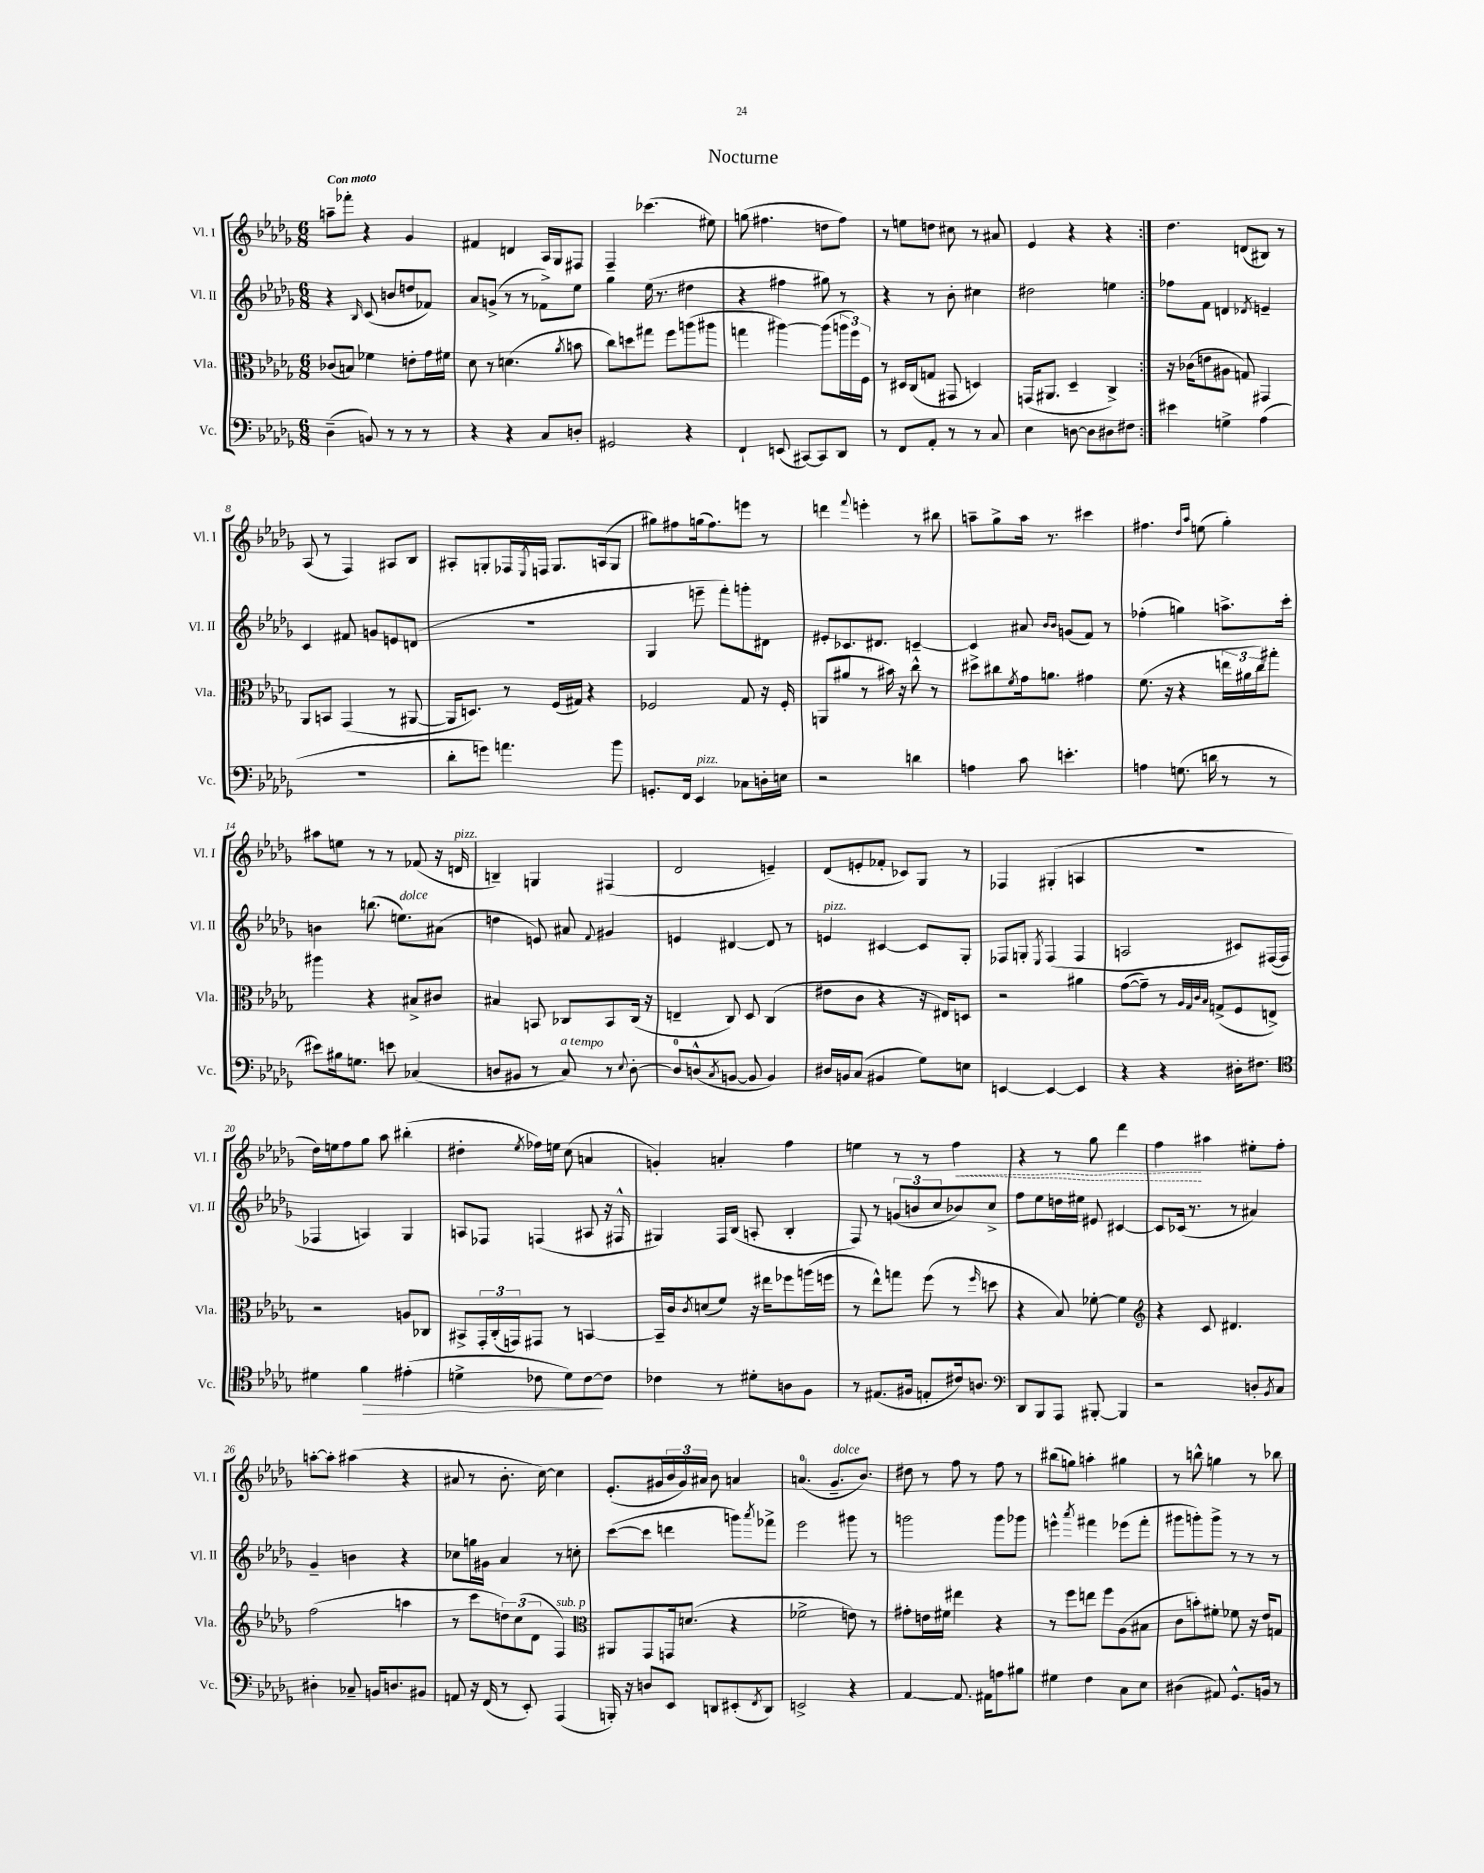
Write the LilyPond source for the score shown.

\header { title = "Nocturne" }
<<
\new StaffGroup <<
\new Staff = "s0" \with { instrumentName = "Vl. I" shortInstrumentName = "Vl. I" } {
    \clef treble \key des \major \numericTimeSignature \time 6/8 \tempo "Con moto"
    \repeat volta 2 { a''8-- fes'''8-. r4 ges'4 |
    fis'4 d'4 aes16 ges16 fis8 |
    f4-- ces'''4.( eis''8) |
    g''8( fis''4. d''8 fis''8) |
    r8 e''8 d''8 cis''8 r8 ais'8 |
    ees'4 r4 r4 | }
    des''4. d'8( bis8) r8 |
    aes8( r8 f4) ais8 bes8 |
    ais8-. g8-. fes16 \acciaccatura { ees8 } f16 g8. a16( g8 |
    gis''8) fis''8 g''16( fis''8.) e'''8 r8 |
    d'''4 \appoggiatura { f'''8 } e'''4-. r8 bis''8 |
    a''8-- ges''8-> a''16 r8. cis'''4 |
    fis''4. \grace { des''16 aes''16 } e''8( ges''4-.) |
    ais''8 e''8 r8 r8 fes'8( r16 d'16^\markup { \italic "pizz." } |
    b4--) g4 fis4( |
    des'2 e'4--) |
    des'8( e'8-. fes'8-. ces'8) ges8 r8 |
    fes4 gis4-.( a4 |
    R2. |
    des''16) e''16 f''8 ges''8 aes''8 bis''4-.( |
    dis''4-. \acciaccatura { ees''8 } fes''16) e''16 c''8( a'4 |
    g'4-.) a'4-. f''4 |
    e''4 r8 r8 \once \override Hairpin.style = #'dashed-line f''4\< |
    r4 r8 ges''8 des'''4 |
    f''4\! ais''4 eis''8-. f''8-. |
    a''8~-. a''8-. ais''4( r4 |
    ais'8 r8 bes'8.-. c''16~) c''4 |
    ees'8.-.( gis'16 \tuplet 3/2 { bes'16 gis'16) ais'16 } bes'8 a'4 |
    a'4.-0( ges'8.--^\markup { \italic "dolce" } bes'8.) |
    dis''8 r8 f''8 r8 f''8 r8 |
    bis''8( g''8) a''4-. gis''4 |
    r8 b''8-^ g''4 r8 bes''8 \bar "|." |
}
\new Staff = "s1" \with { instrumentName = "Vl. II" shortInstrumentName = "Vl. II" } {
    \clef treble \key des \major \numericTimeSignature \time 6/8
    \repeat volta 2 { r4 \grace { bes16 } c'8( b'8 d''8 fes'8) |
    aes'8 g'8->( r8 r8 fes'8->) ees''8 |
    ges''4 ees''16( r8. dis''4 |
    r4 fis''4 gis''8) r8 |
    r4 r8 bes'8-. cis''4 |
    dis''2 e''4 | }
    fes''8 f'8 d'4 \acciaccatura { des'8 } e'4-- |
    c'4 fis'8 g'8 e'8 d'8( |
    R2. |
    ges4 e'''8-- f'''8-.) g'''8-. dis'8 |
    eis'8-. ces'8. dis'8. c'4~-- |
    c'4 ais'8 \grace { bes'16 bes'16 } g'8( f'8) r8 |
    fes''4-.( g''4) a''8.-> c'''16-. |
    b'4 b''8.( e''8.^\markup { \italic "dolce" }) ais'8( |
    d''4 e'8) ais'8 \appoggiatura { f'8 } gis'4 |
    e'4 dis'4~ dis'8 r8 |
    e'4^\markup { \italic "pizz." } cis'4~ cis'8 ges8-. |
    fes8 g8-. \acciaccatura { ees8 } fes4( fes4 |
    a2 cis'8) fis16~( fis16 |
    fes4 a4) ges4 |
    a8 fes8 f4( ais8 r16 fis16-^ |
    gis4) f16 bes16( a8-. bes4-. |
    f8) r8 \tuplet 3/2 { g'8( b'8 c''8 } bes'8) c''8-> |
    f''8 ees''8 d''16 eis''16 eis'8 cis'4~ |
    cis'8 ces'16( r8. r8 ais'4) |
    ges'4-- b'4 r4 |
    ces''8 g''16 gis'16 aes'4 r8 c''8-. |
    c'''8~( c'''8 d'''4 g'''8) \acciaccatura { aes'''8 } fes'''8-> |
    ees'''2 gis'''8 r8 |
    g'''2 g'''8 ges'''8 |
    e'''4-^ \acciaccatura { aes'''8 } fis'''4 ees'''8( fis'''8-. |
    gis'''8 g'''8-.) g'''8-> r8 r8 r8 \bar "|." |
}
\new Staff = "s2" \with { instrumentName = "Vla." shortInstrumentName = "Vla." } {
    \clef alto \key des \major \numericTimeSignature \time 6/8
    \repeat volta 2 { ces'8( b8) fes'4 e'8-. ges'16 fis'16 |
    des'8 r8 d'4.( \acciaccatura { aes'8 } b'8 |
    c''8) d''8 gis''8 f''8 a''8( ais''8 |
    g''4 ais''4~) ais''8( \tuplet 3/2 { a''16 f''16) f16 } |
    r8 dis16 c16( g8 gis,8 d4) |
    g,16( ais,8. des4-- c4->) | }
    r16 ces'16( e'8 ais8 g8) gis,4 |
    aes,8 b,8 ges,4( r8 ais,8~ |
    ais,16 d8.) r8 f16( gis16) r4 |
    fes2 ges8 r16 fes16-. |
    a,8( ais'8 r8 bis'16) r16 c''8-^ r8 |
    dis''8-> cis''8 \acciaccatura { f'8 } ges'16 a'8. gis'4 |
    f'8.( r16 r4 \tuplet 3/2 { e''16 ais'16 c''16) } gis''8-. |
    ais''4 r4 bis8-> cis'8 |
    bis4 b,8 ces8 b,8 ces16( r16 |
    e4-- c8) des8 c4( |
    eis'8 c'8 r4 r16 eis16) d8 |
    r2 ais'4 |
    ges'8~( ges'8--) r8 \grace { aes32 ges32 c'32 bes32 } g8->( f8 e8->) |
    r2 a8 ces8 |
    bis,8-> \tuplet 3/2 { ges,16-. c16-.( g,16) } gis,8 r8 b,4~ |
    b,16-- c'16 \acciaccatura { c'8 } d'8( f'8) r16 eis''16 fes''8 a''16( f''16 |
    r8 ees''8-^) g''8 f''8( r8 \grace { f''16 } d''8 |
    r4 bes8) fes'8~-. fes'4 |
    \clef treble r4 c'8 dis'4. |
    f''2( a''4 |
    r8 c'''8 \tuplet 3/2 { d''8) c''8( des'8 } f4^\markup { \italic "sub. p" }) |
    \clef alto ais,8 ges,8 g,16 d'8.( r4 |
    fes'2-> e'8) r8 |
    gis'8-. e'16 fis'16 eis''4 r4 |
    r8 f''8 e''8 f''8 aes8( bis8 |
    c'8 b'8-.) fis'8-. fes'8 r16 ees'16 g8 \bar "|." |
}
\new Staff = "s3" \with { instrumentName = "Vc." shortInstrumentName = "Vc." } {
    \clef bass \key des \major \numericTimeSignature \time 6/8
    \repeat volta 2 { des4--( b,8) r8 r8 r8 |
    r4 r4 c8 d8-. |
    gis,2 r4 |
    f,4-! e,8( cis,8~) cis,8 des,8 |
    r8 f,8 aes,8-. r8 r8 c8 |
    ees4 d8~ d8 dis8 fis8 | }
    eis'4 g4-> aes4( |
    R2. |
    des'8-. g'8) a'4. bes'8 |
    g,8.-. f,16 ees,4^\markup { \italic "pizz." } ces8 d16-. e16 |
    r2 d'4 |
    a4 c'8 e'4.-. |
    a4 g8.( d'16 r8 r8 |
    eis'8) bis16 g8. e'8 ces4( |
    d8 bis,8 r8 c8^\markup { \italic "a tempo" }) r8 \appoggiatura { ees8 } d8~-. |
    d8-0 d8-^( \acciaccatura { c8 } b,8~ b,8 b,4) |
    dis16 b,16 c8( bis,4 ges8) e8 |
    e,4~ e,4~ e,4 |
    r4 r4 dis16-. fis8. |
    \clef tenor dis'4 f'4\> eis'4-.( |
    d'4-> ces'8 d'8) ces'8~\! ces'8 |
    ces'4 r8 dis'8-. a8 f8 |
    r8 eis8.( fis16 e8-. cis'16) a8. |
    \clef bass des,8 bes,,8 aes,,8 bis,,8~-. bis,,4 |
    r2 d8-. \acciaccatura { bes,8 } c8 |
    dis4-. ces8-- b,16 d8. bis,8 |
    a,8 r16 f,16( r8 ees,8-.) aes,,4( |
    b,,16-.) r16 d8 ees,8 d,8 eis,8-.( \acciaccatura { f,8 } d,8) |
    e,2-> r4 |
    aes,4~ aes,8. ais,16 a8 bis8 |
    gis4 f4 c8 ees8 |
    dis4( ais,8) ges,8.-^ b,16 r8 \bar "|." |
}
>>
>>
